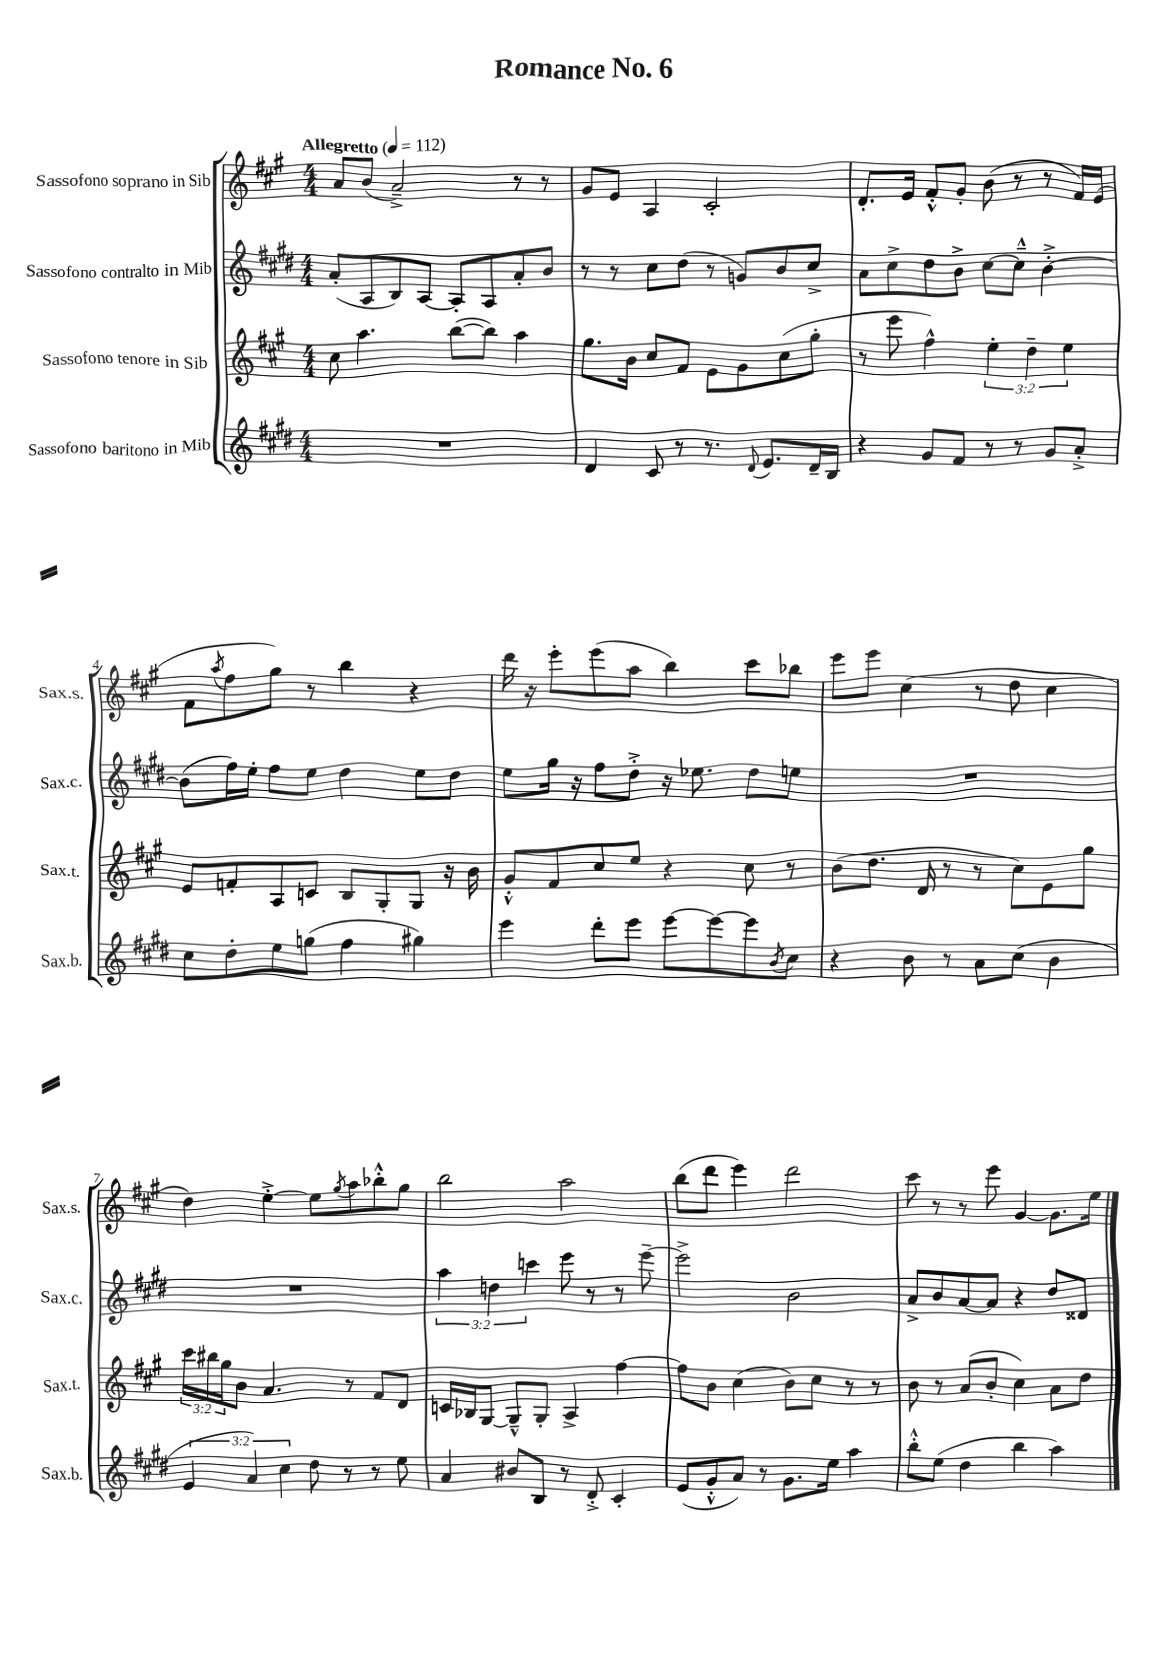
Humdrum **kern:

**kern	**kern	**kern	**kern
*staff4	*staff3	*staff2	*staff1
*clefG2	*clefG2	*clefG2	*clefG2
*k[f#c#g#d#]	*k[f#c#g#]	*k[f#c#g#d#]	*k[f#c#g#]
*M4/4	*M4/4	*M4/4	*M4/4
*MM112	*MM112	*MM112	*MM112
1r	8cc#	(8a'	8a
.	4.aa	8A	(8b
.	.	8B)	2a~^)
.	.	[8A	.
.	([8bb	8A']	.
.	8bb])	8A	.
.	4aa	8a'	8r
.	.	8b	8r
=	=	=	=
4d#	8.gg#	8r	8g#
.	.	8r	8e
.	16b	.	.
8c#	8cc#	8cc#	4A
8r	8f#	(8dd#	.
8.r	8e	8r	2c#'
.	8g#	8g)	.
8qqd#	.	.	.
8.e	.	.	.
.	(8cc#	8b	.
16d#~	8gg#'	8cc#^	.
16B	.	.	.
=	=	=	=
4r	8r	8a	8.d'
.	8eee	8cc#^	.
.	.	.	16e
8g#	4ff#^^)	8dd#	8f#'^^
8f#	.	8b^	8g#'
8r	6ee'	[8cc#	(8b
8r	.	8cc#~^^]	8r
.	6dd~	.	.
8g#	.	[4b'^	8r
.	6ee	.	.
8a'^	.	.	16f#)
.	.	.	(16e
=	=	=	=
8cc#	8e	(8b]	8f#
.	.	.	8qaa
8dd#'	8f'	16ff#)	8ff#
.	.	16ee'	.
8ee	8A	8ff#	8gg#)
(8gg	8c	8ee	8r
4ff#	8B	4dd#	4bb
.	8G#'	.	.
4gg#)	8G#	8ee	4r
.	16r	8dd#	.
.	16b	.	.
=	=	=	=
4eee	8g#'^^	8ee	16ddd
.	.	.	16r
.	8f#	16gg#	8eee'
.	.	16r	.
8ddd#'	8cc#	8ff#	(8eee
8eee	8ee	8dd#'^	8aa
[8eee	4r	16r	4bb)
.	.	8.ee-	.
8eee_	.	.	.
8eee]	8cc#	8dd#	8ccc#
8qb	.	.	.
8cc#	8r	8ee	8bb-
=	=	=	=
4r	(8b	1r	8eee
.	8.dd	.	8eee
8b	.	.	(4cc#
.	16d	.	.
8r	8r	.	.
8a	8r	.	8r
(8cc#	8cc#)	.	8dd
4b	8e	.	4cc#
.	8gg#	.	.
=	=	=	=
6e	24ccc#	1r	4dd)
.	24bb#	.	.
.	24gg#	.	.
.	8b	.	.
6a)	.	.	.
.	4.a	.	[4ee'^
6cc#	.	.	.
8dd#	.	.	8ee]
.	.	.	8qgg#
8r	8r	.	8aa
8r	8f#	.	8bb-'^^
8ee	8d	.	8gg#
=	=	=	=
4a	16c	6aa	2bb
.	16B-	.	.
.	[8G#	.	.
.	.	6dd	.
8b#	8G#~^^]	.	.
.	.	6ccc	.
8B	8G#'	.	.
8r	4A^	8eee	2aa
8d#'^	.	8r	.
4c#'	[4ff#	8r	.
.	.	[8eee~	.
=	=	=	=
(8e	8ff#]	2eee^]	(8bb
8g#'^^	8b	.	8ddd
8a)	(4cc#	.	4eee)
8r	.	.	.
8.g#	8b)	2b	2ddd
.	8cc#	.	.
16ee	.	.	.
4aa	8r	.	.
.	8r	.	.
=	=	=	=
8bb'^^	8b	8a^	8ccc#
(8ee	8r	8b	8r
4dd#	(8a	[8a	8r
.	8b'	8a]	8eee
4bb	4cc#)	4r	[4g#
4aa)	8a	8dd#	8.g#]
.	8dd	8d##	.
.	.	.	16ee
==	==	==	==
*-	*-	*-	*-
